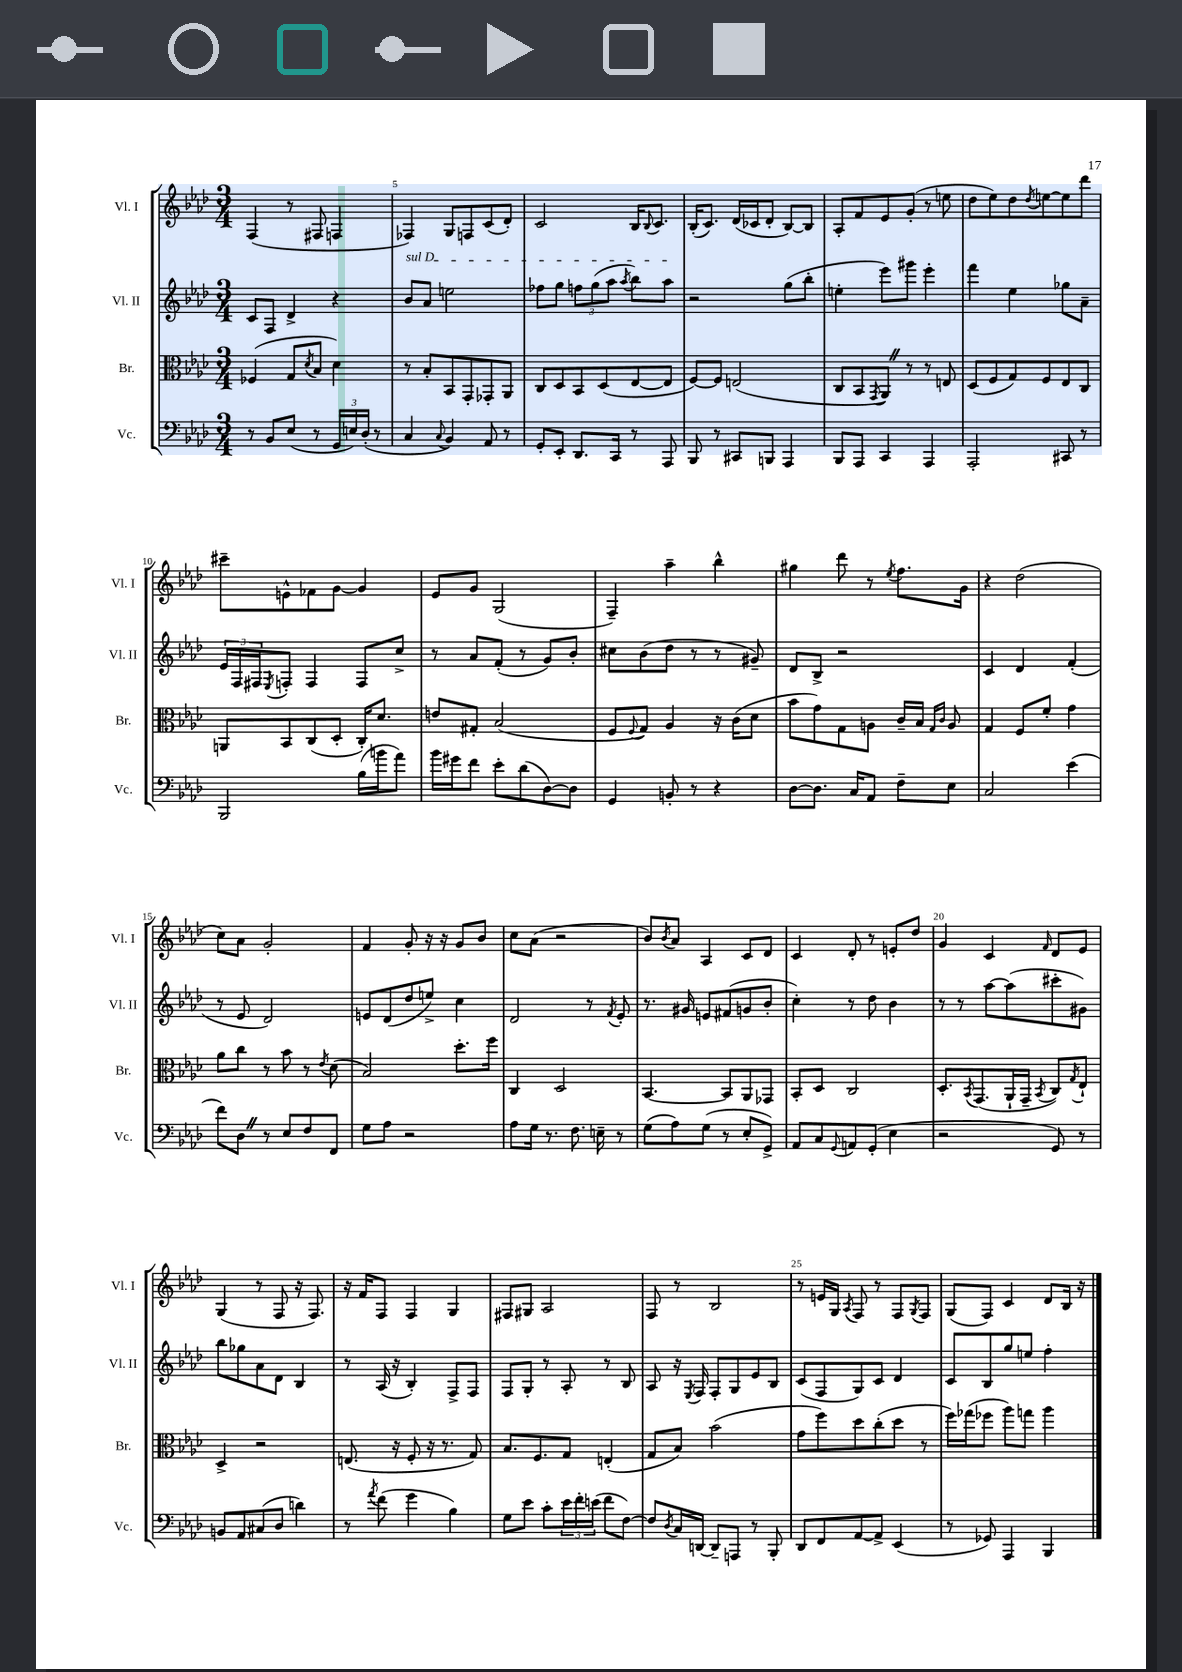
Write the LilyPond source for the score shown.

<<
\new StaffGroup <<
\new Staff = "s0" \with { instrumentName = "Vl. I" shortInstrumentName = "Vl. I" } {
    \clef treble \key aes \major \numericTimeSignature \time 3/4
    f4( r8 fis8 f4 |
    fes4) g8 f8 c'8( des'8-.) |
    c'2 bes16 \appoggiatura { bes8 } c'8. |
    bes16-.( c'8.) des'16( ces'16 des'8-. bes8~) bes8 |
    aes8-. f'8 ees'8 g'8-.( r8 e''8 |
    des''8 ees''8) des''8 \acciaccatura { des''8 } e''8~ e''8 des'''8 |
    cis'''8-- e'8-^ fes'8 g'8~ g'4 |
    ees'8 g'8 g2( |
    f4--) aes''4-- bes''4-^ |
    gis''4 des'''8 r8 \acciaccatura { ees''8 } f''8. g'16 |
    r4 des''2( |
    c''8) aes'8 g'2-. |
    f'4 g'8-. r16 r16 g'8 bes'8 |
    c''8 aes'8( r2 |
    bes'8) \acciaccatura { bes'8 } aes'8 aes4 c'8 des'8 |
    c'4 des'8-. r8 e'8-. des''8 |
    g'4 c'4 \grace { f'16 } des'8 ees'8 |
    g4( r8 f8 r16 f8.) |
    r16 f'16 f8 f4 g4 |
    fis8 gis8 aes2 |
    f8 r8 bes2 |
    r8 e'16 g16 \acciaccatura { aes8 } f8 r8 f8 \acciaccatura { g8 } f8 |
    g8( f8) c'4 des'8 bes16 r16 \bar "|." |
}
\new Staff = "s1" \with { instrumentName = "Vl. II" shortInstrumentName = "Vl. II" } {
    \clef treble \key aes \major \numericTimeSignature \time 3/4
    c'8 f8 des'4-> r4 |
    \once \override TextSpanner.bound-details.left.text = \markup { \italic "sul D" } bes'8\startTextSpan aes'8 e''2 |
    fes''8 g''8 \tuplet 3/2 { f''8 g''8( aes''8 } \acciaccatura { aes''8 } bes''8) aes''8\stopTextSpan |
    r2 g''8( bes''8-. |
    e''4-. ees'''8) gis'''8 ees'''4-. |
    f'''4 ees''4 ges''8 aes'8-- |
    \tuplet 3/2 { ees'16 f16 fis16 } \acciaccatura { ees8 } f8-. f4 f8 c''8-> |
    r8 aes'8 f'8-.( r8 g'8) bes'8-. |
    cis''8 bes'8( des''8 r8 r8 gis'8--) |
    des'8 bes8-> r2 |
    c'4 des'4 f'4-.( |
    r8 ees'8 des'2) |
    e'8 des'8( des''8 e''8->) c''4 |
    des'2 r8 \acciaccatura { f'8 } ees'8-. |
    r8. gis'16 e'8 fis'8( g'8 bes'8-. |
    c''4-.) r8 des''8 bes'4 |
    r8 r8 aes''8~ aes''8( cis'''8-. gis'8) |
    bes''8 ges''8 aes'8 des'8 bes4 |
    r8 aes16( r16 bes4-.) f8-> f8 |
    f8 g8-. r8 aes8-. r8 bes8 |
    aes8 r16 \acciaccatura { ees8 } f16 f8-. g8 ees'8 bes8 |
    c'8( f8 g8) c'8 des'4 |
    c'8 bes8 g''8 e''8 f''4-. \bar "|." |
}
\new Staff = "s2" \with { instrumentName = "Br." shortInstrumentName = "Br." } {
    \clef alto \key aes \major \numericTimeSignature \time 3/4
    fes4( g8 \acciaccatura { des'8 } bes8 des'4) |
    r8 bes8-. bes,8 g,8-. ges,8-. aes,8 |
    c8 des8 bes,8 des8( ees8~ ees8 |
    f8~) f8 e2( |
    c8 bes,8 \acciaccatura { g,8 } aes,8) \once \override BreathingSign.text = \markup { \musicglyph "scripts.caesura.straight" } \breathe r8 r8 e8 |
    des8( f8 g8) f8 ees8 c8 |
    a,8 bes,8 c8( des8-. c16-.) des'8. |
    e'8 gis8-. bes2( |
    f8 \appoggiatura { f8 } g8) aes4 r16 c'16( des'8 |
    bes'8 g'8) g8 a8 c'16-- bes16 \grace { g16 c'16 } a8 |
    g4 f8 f'8-. g'4 |
    aes'8 c''8 r8 bes'8 r8 \acciaccatura { ees'8 } des'8( |
    bes2) des''8.-. f''16 |
    c4 des2 |
    bes,4.~ bes,8 aes,8 ges,8 |
    bes,8-. des8 c2 |
    des8.-. \acciaccatura { bes,8 } g,8.( aes,16-! g,16-- \acciaccatura { bes,8 } c8) \acciaccatura { g8 } ees8-! |
    des4-> r2 |
    e8.( r16 f8-. r16 r8. g8) |
    bes8. f8. g8 e4-.( |
    g8 bes8) bes'2( |
    g'8 f''8) des''8 c''8-.( des''8 r8 |
    f''16) ges''16( fes''8 aes''8) g''8 aes''4 \bar "|." |
}
\new Staff = "s3" \with { instrumentName = "Vc." shortInstrumentName = "Vc." } {
    \clef bass \key aes \major \numericTimeSignature \time 3/4
    r8 bes,8 ees8( r8 \tuplet 3/2 { g,16 e16) des16-.( } r8 |
    c4 \appoggiatura { c8 } bes,4) aes,8 r8 |
    g,8-. ees,8-. des,8. c,16 r8 aes,,8 |
    bes,,8 r8 cis,8 b,,8 aes,,4 |
    bes,,8 aes,,8 c,4 aes,,4 |
    aes,,2-. cis,8 r8 |
    bes,,2 bes16( b'16 aes'8) |
    bes'16 gis'16 f'8 ees'8-. des'8( des8~) des8 |
    g,4 b,8-. r8 r4 |
    des8~ des8. c16 aes,8 f8-- ees8 |
    c2 ees'4( |
    f'8) des8 \once \override BreathingSign.text = \markup { \musicglyph "scripts.caesura.straight" } \breathe r8 ees8 f8 f,8 |
    g8 aes8 r2 |
    aes8 g16 r8. f8. e16-- r8 |
    g8( aes8) g8( r8 ees8-. g,8->) |
    aes,8 c8 \appoggiatura { g,8 } a,8 g,8-.( ees4 |
    r2 g,8) r8 |
    b,8 aes,8 cis8( des8 d'4) |
    r8 \acciaccatura { aes'8 } f'8( g'4 bes4) |
    g8 ees'8 c'8-. \tuplet 3/2 { ees'16 f'16-. e'16( } f'8 f8~) |
    f8 \acciaccatura { des8 } c16 d,16~ d,8-- a,,8 r8 bes,,8-. |
    des,8 f,8 aes,8~ aes,8-> ees,4( |
    r8 ges,8) aes,,4 bes,,4 \bar "|." |
}
>>
>>
\layout { \context { \Score currentBarNumber = #4 \override BarNumber.break-visibility = ##(#f #t #t) barNumberVisibility = #(every-nth-bar-number-visible 5) } }
